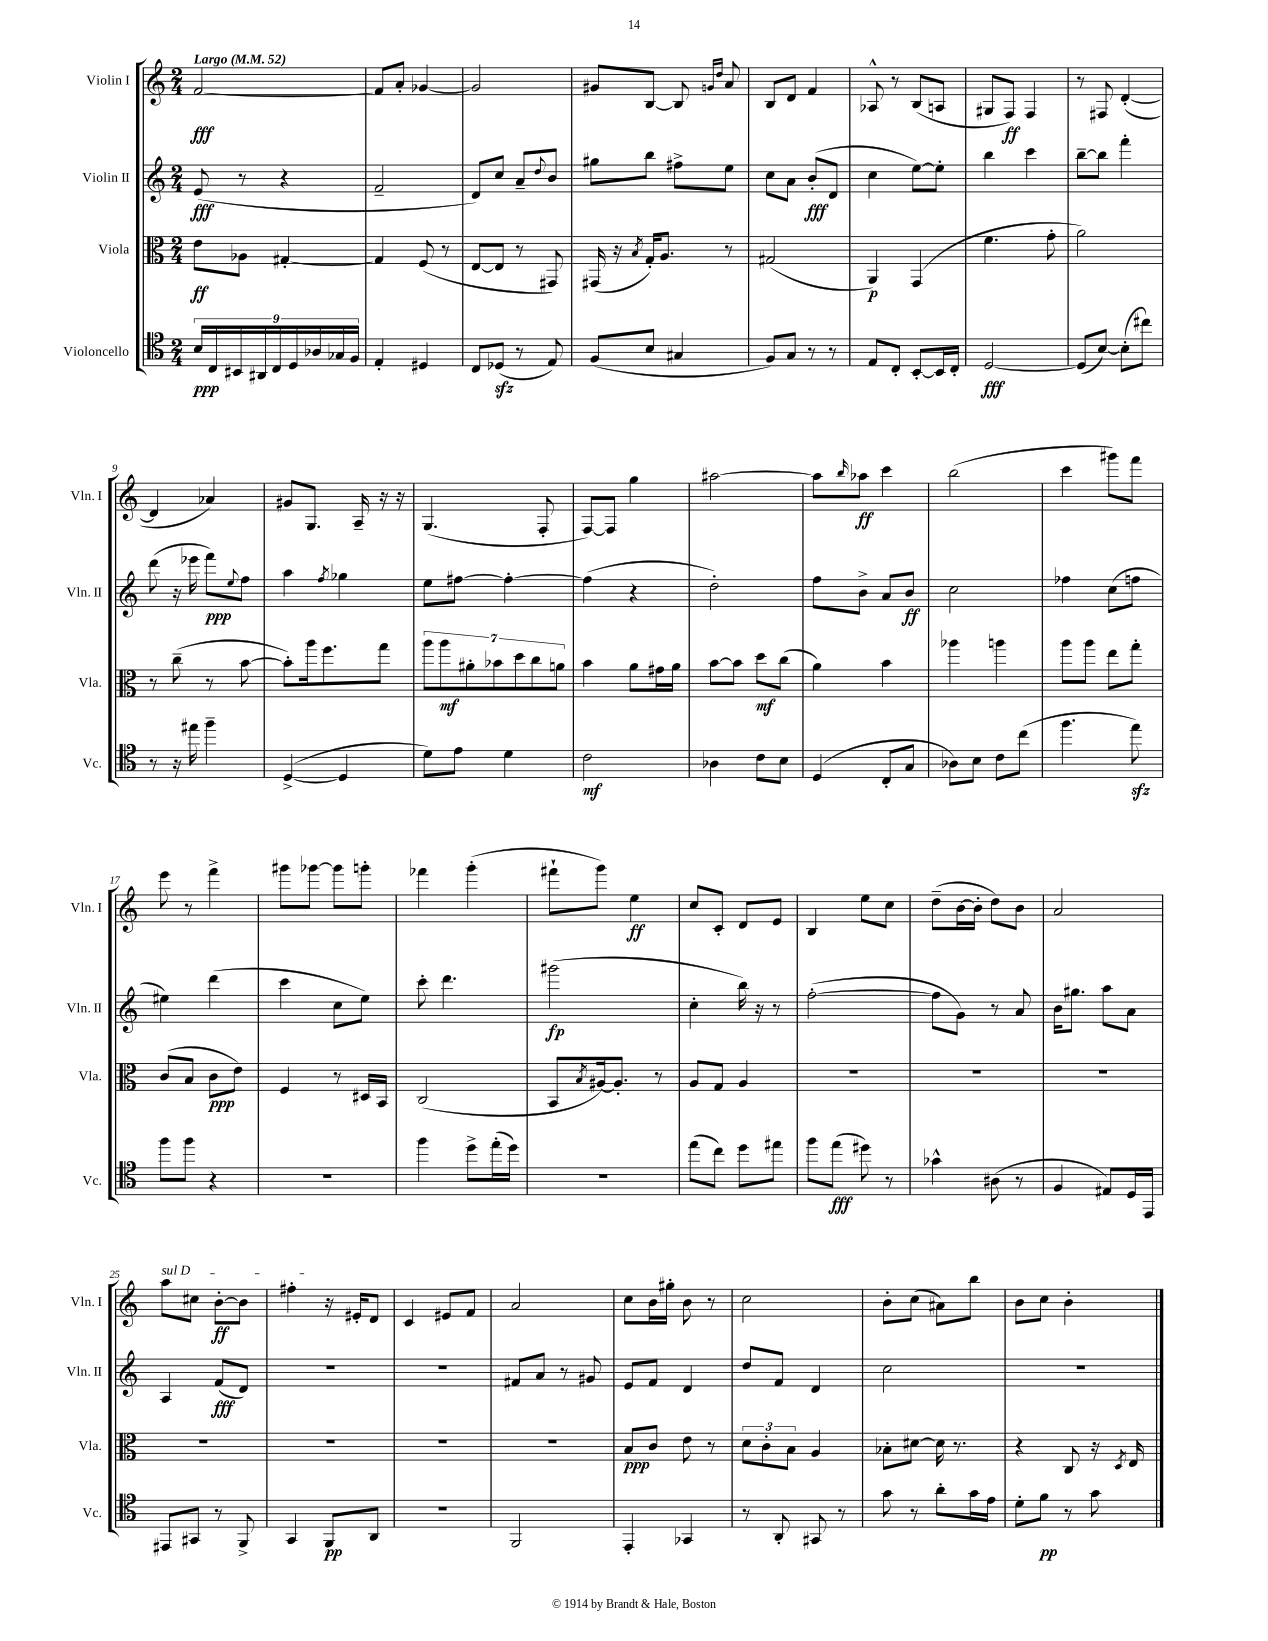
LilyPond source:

<<
\new StaffGroup <<
\new Staff = "s0" \with { instrumentName = "Violin I" shortInstrumentName = "Vln. I" } {
    \clef treble \key c \major \numericTimeSignature \time 2/4 \tempo "Largo" 4 = 52
    f'2~\fff |
    f'8 a'8-. ges'4~ |
    ges'2 |
    gis'8 b8~ b8 \grace { g'16 d''16 } a'8 |
    b8 d'8 f'4 |
    aes8-^ r8 b8( a8 |
    gis8 f8\ff) f4 |
    r8 fis8 d'4~-.( |
    d'4 aes'4) |
    gis'8 g8. a16-- r16 r16 |
    g4.( f8-. |
    f8~) f8 g''4 |
    ais''2~ |
    ais''8 \grace { b''16 } aes''8\ff c'''4 |
    b''2( |
    c'''4 gis'''8) f'''8 |
    e'''8 r8 f'''4-> |
    gis'''8 ges'''8~ ges'''8 g'''8-. |
    fes'''4 g'''4-.( |
    fis'''8-! g'''8) e''4\ff |
    c''8 c'8-. d'8 e'8 |
    b4 e''8 c''8 |
    d''8--( b'16~ b'16-. d''8) b'8 |
    a'2 |
    \once \override TextSpanner.bound-details.left.text = \markup { \italic "sul D" } a''8\startTextSpan cis''8 b'8~-.\ff b'8 |
    fis''4-.\stopTextSpan r16 eis'16-. d'8 |
    c'4 eis'8 f'8 |
    a'2 |
    c''8 b'16 gis''16-. b'8 r8 |
    c''2 |
    b'8-. c''8( ais'8) b''8 |
    b'8 c''8 b'4-. \bar "|." |
}
\new Staff = "s1" \with { instrumentName = "Violin II" shortInstrumentName = "Vln. II" } {
    \clef treble \key c \major \numericTimeSignature \time 2/4
    e'8\fff( r8 r4 |
    f'2-- |
    d'8) c''8 a'8-- \appoggiatura { d''8 } b'8 |
    gis''8 b''8 fis''8-> e''8 |
    c''8 a'8 b'8-.\fff( d'8 |
    c''4 e''8~) e''8-. |
    b''4 c'''4 |
    b''8~-- b''8 f'''4-. |
    d'''8( r16 ees'''16 f'''8\ppp) \appoggiatura { e''8 } f''8 |
    a''4 \acciaccatura { f''8 } ges''4 |
    e''8 fis''8~ fis''4~-. |
    fis''4( r4 |
    d''2-.) |
    f''8 b'8-> a'8 b'8\ff |
    c''2 |
    fes''4 c''8( f''8 |
    eis''4) d'''4( |
    c'''4 c''8 e''8) |
    c'''8-. d'''4. |
    gis'''2\fp( |
    c''4-. b''16) r16 r8 |
    f''2~-.( |
    f''8 g'8) r8 a'8 |
    b'16 gis''8. a''8 a'8 |
    a4 f'8\fff( d'8) |
    R2 |
    R2 |
    fis'8 a'8 r8 gis'8 |
    e'8 f'8 d'4 |
    d''8 f'8 d'4 |
    c''2 |
    r2 \bar "|." |
}
\new Staff = "s2" \with { instrumentName = "Viola" shortInstrumentName = "Vla." } {
    \clef alto \key c \major \numericTimeSignature \time 2/4
    e'8\ff aes8 gis4~-. |
    gis4 f8( r8 |
    e8~ e8 r8 gis,8) |
    gis,16( r16 \acciaccatura { b8 } g16-.) a8. r8 |
    gis2( |
    a,4\p) g,4( |
    f'4. g'8-. |
    a'2) |
    r8 c''8--( r8 b'8~ |
    b'8-.) a''16 f''8. g''8 |
    \tuplet 7/4 { a''8 a''8\mf ais'8-. bes'8 d''8 c''8 a'8 } |
    b'4 a'8 gis'16 a'16 |
    b'8~ b'8 d''8\mf c''8( |
    a'4) b'4 |
    aes''4 a''4 |
    a''8 a''8 e''8 g''8-. |
    c'8( b8 c'8\ppp e'8) |
    f4 r8 dis16 b,16 |
    c2( |
    b,8 \acciaccatura { b8 } ais16~) ais8.-. r8 |
    a8 g8 a4 |
    R2 |
    R2 |
    R2 |
    R2 |
    R2 |
    R2 |
    R2 |
    b8\ppp c'8 e'8 r8 |
    \tuplet 3/2 { d'8 c'8-. b8 } a4 |
    bes8-. dis'8~ dis'16 r8. |
    r4 c8 r16 \acciaccatura { d8 } e16 \bar "|." |
}
\new Staff = "s3" \with { instrumentName = "Violoncello" shortInstrumentName = "Vc." } {
    \clef tenor \key c \major \numericTimeSignature \time 2/4
    \tuplet 9/8 { b16\ppp c16 bis,16 ais,16 c16 d16 aes16 ges16 f16 } |
    e4-. dis4 |
    c8 des8\sfz( r8 e8) |
    f8( b8 gis4 |
    f8) g8 r8 r8 |
    e8 c8-. b,8~-. b,16 c16-. |
    d2~\fff |
    d8( b8~) b8-.( cis''8) |
    r8 r16 eis''16 f''4-- |
    d4~->( d4 |
    d'8) e'8 d'4 |
    c'2\mf |
    aes4 c'8 b8 |
    d4( c8-. g8 |
    aes8) b8 c'8 c''8( |
    f''4. e''8\sfz) |
    f''8 f''8 r4 |
    R2 |
    f''4 d''8-> e''16-.( d''16) |
    r2 |
    e''8( c''8) d''8 eis''8 |
    f''8 e''8\fff( dis''8) r8 |
    ges'4-^ ais8( r8 |
    f4 eis8) d16 e,16 |
    eis,8 gis,8 r8 f,8-> |
    g,4 f,8\pp a,8 |
    r2 |
    f,2 |
    e,4-. ges,4 |
    r8 a,8-. gis,8 r8 |
    g'8 r8 a'8-. g'16 e'16 |
    d'8-. f'8\pp r8 g'8 \bar "|." |
}
>>
>>
